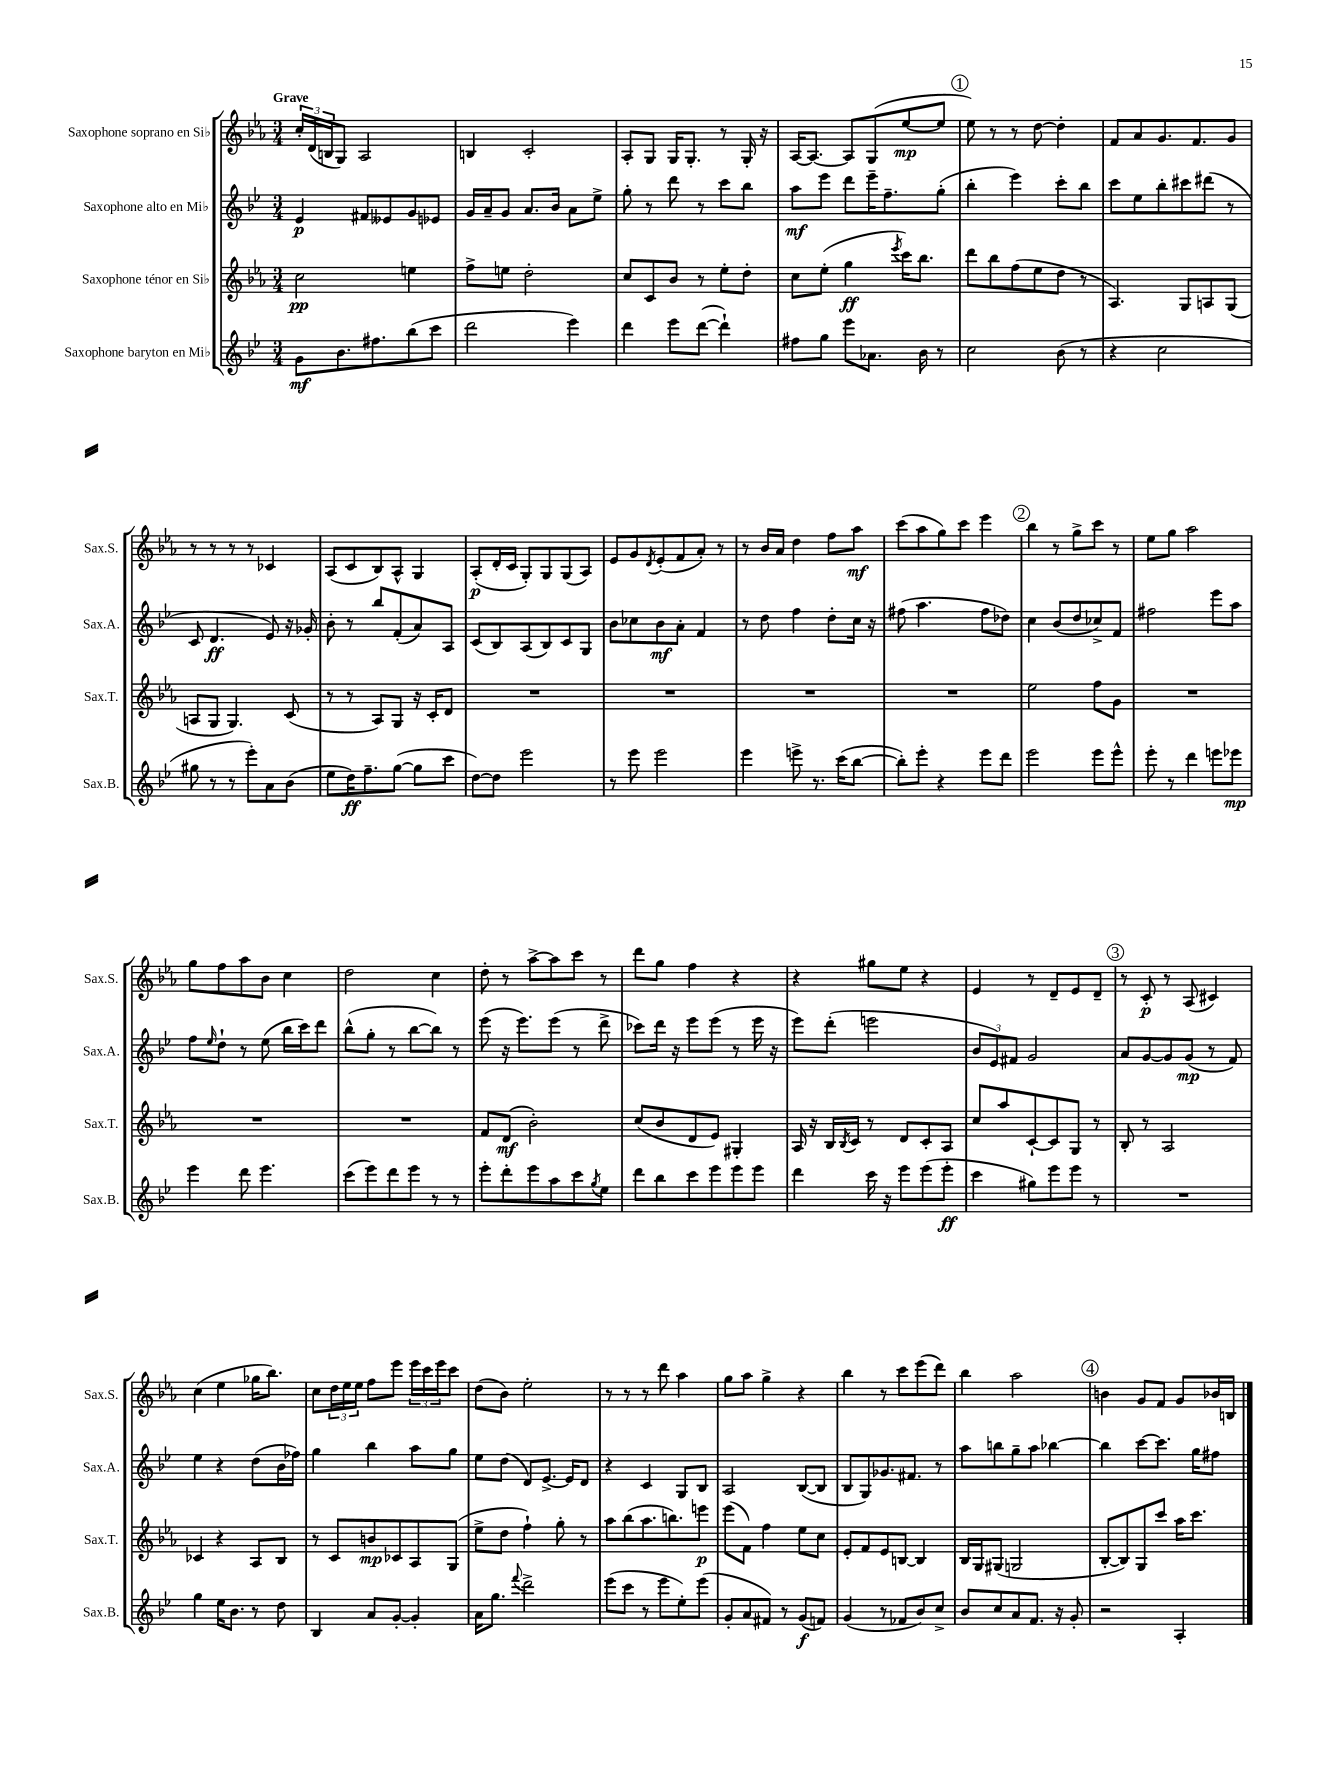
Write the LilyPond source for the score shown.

<<
\new StaffGroup <<
\new Staff = "s0" \with { instrumentName = "Saxophone soprano en Sib" shortInstrumentName = "Sax.S." } {
    \clef treble \key ees \major \numericTimeSignature \time 3/4 \tempo "Grave"
    \tuplet 3/2 { c''16-. d'16( b16 } g8) aes2 |
    b4 c'2-. |
    aes8-. g8 g16 g8.-. r8 g16-. r16 |
    aes16~ aes8.~ aes8 g8( ees''8~\mp ees''8 |
    \mark \markup { \circle "1" } ees''8) r8 r8 d''8~ d''4-. |
    f'8 aes'8 g'8. f'8. g'8 |
    r8 r8 r8 r8 ces'4 |
    aes8( c'8 bes8) aes8-^ g4 |
    aes8-.\p( d'16-. c'16 g8-.) g8 g8( aes8) |
    ees'8 g'8 \acciaccatura { d'8 } ees'8-.( f'8 aes'8-.) r8 |
    r8 bes'16 aes'16 d''4 f''8 aes''8\mf |
    c'''8( aes''8 g''8) c'''8 ees'''4 |
    \mark \markup { \circle "2" } bes''4 r8 g''8-> c'''8 r8 |
    ees''8 g''8 aes''2 |
    g''8 f''8 aes''8 bes'8 c''4 |
    d''2 c''4 |
    d''8-. r8 aes''8~-> aes''8 c'''8 r8 |
    d'''8 g''8 f''4 r4 |
    r4 gis''8 ees''8 r4 |
    ees'4 r8 d'8-- ees'8 d'8-- |
    \mark \markup { \circle "3" } r8 c'8-.\p r8 aes8( cis'4) |
    c''4( ees''4 ges''16 bes''8.) |
    c''8 \tuplet 3/2 { d''16 ees''16 ees''16 } f''8 ees'''8 \tuplet 3/2 { ees'''16 c'''16 ees'''16 } c'''8 |
    d''8( bes'8) ees''2-. |
    r8 r8 r8 d'''8 aes''4 |
    g''8 aes''8 g''4-> r4 |
    bes''4 r8 c'''8 ees'''8( d'''8) |
    bes''4 aes''2 |
    \mark \markup { \circle "4" } b'4 g'8 f'8 g'8 bes'16 b16 \bar "|." |
}
\new Staff = "s1" \with { instrumentName = "Saxophone alto en Mib" shortInstrumentName = "Sax.A." } {
    \clef treble \key bes \major \numericTimeSignature \time 3/4
    ees'4\p fis'8 eeses'8 g'8 ees'8 |
    g'16 a'16-- g'8 a'8. bes'16 a'8 ees''8-> |
    g''8-. r8 d'''8 r8 c'''8 bes''8 |
    a''8\mf ees'''8 d'''8 ees'''16-- f''8.-- g''8-.( |
    \mark \markup { \circle "1" } bes''4-. ees'''4) c'''8-. bes''8 |
    c'''8 ees''8 bes''8-. cis'''8 dis'''8( r8 |
    c'8 d'4.\ff ees'8) r16 ges'16-. |
    bes'8-. r8 bes''8 f'8-.( a'8) a8 |
    c'8( bes8) a8( bes8) c'8 g8 |
    bes'8 ces''8 bes'8\mf a'8-. f'4 |
    r8 d''8 f''4 d''8-. c''16 r16 |
    fis''8( a''4. fis''8 des''8) |
    \mark \markup { \circle "2" } c''4 bes'8( d''8 ces''8->) f'8 |
    fis''2 ees'''8 a''8 |
    f''8 \grace { ees''16 } d''8-! r8 ees''8( bes''16 c'''16) d'''8 |
    bes''8-^( g''8-. r8 bes''8~ bes''8) r8 |
    ees'''8( r16 ees'''8.) ees'''8( r8 d'''8-> |
    ces'''8) d'''16 r16 ees'''8 ees'''8( r8 ees'''16 r16 |
    ees'''8) d'''8-.( e'''2 |
    \tuplet 3/2 { bes'8 ees'8) fis'8 } g'2 |
    \mark \markup { \circle "3" } a'8 g'8~ g'8 g'8\mp( r8 f'8) |
    ees''4 r4 d''8( bes'16 fes''16) |
    g''4 bes''4 a''8 g''8 |
    ees''8 d''8( d'8) ees'8.~-> ees'16 d'8 |
    r4 c'4 g8 bes8 |
    a2 bes8~( bes8 |
    bes8 g8) ges'8. fis'8. r8 |
    a''8 b''8 g''8-- a''8 bes''4~ |
    \mark \markup { \circle "4" } bes''4 c'''8~ c'''8. g''16 fis''8 \bar "|." |
}
\new Staff = "s2" \with { instrumentName = "Saxophone ténor en Sib" shortInstrumentName = "Sax.T." } {
    \clef treble \key ees \major \numericTimeSignature \time 3/4
    c''2\pp e''4 |
    f''8-> e''8 d''2-. |
    c''8 c'8 bes'8 r8 ees''8-. d''8-. |
    c''8 ees''8-.( g''4\ff \acciaccatura { ees'''8 } c'''16) bes''8. |
    \mark \markup { \circle "1" } d'''8 bes''8 f''8( ees''8 d''8 r8 |
    aes4.) g8 a8 g8( |
    a8 g8 g4.) c'8( |
    r8 r8 aes8) g8 r16 c'16-. d'8 |
    R2. |
    R2. |
    R2. |
    R2. |
    \mark \markup { \circle "2" } ees''2 f''8 g'8 |
    R2. |
    R2. |
    R2. |
    f'8 d'8\mf( bes'2-.) |
    c''8( bes'8 d'8 ees'8) gis4-. |
    aes16 r16 bes16 \acciaccatura { bes8 } c'16 r8 d'8 c'8-. aes8 |
    c''8 aes''8 c'8~-! c'8 g8 r8 |
    \mark \markup { \circle "3" } bes8-. r8 aes2 |
    ces'4 r4 aes8 bes8 |
    r8 c'8 b'8\mp ces'8 aes8 g8( |
    ees''8-> d''8 f''4-!) g''8-. r8 |
    aes''8 bes''8( aes''8. b''8.) e'''8\p |
    ees'''8( f'8) f''4 ees''8 c''8 |
    ees'8-. f'8 ees'8 b8~ b4 |
    bes16 g16 gis8( g2 |
    \mark \markup { \circle "4" } bes8~-. bes8) g8 c'''8 aes''16 c'''8. \bar "|." |
}
\new Staff = "s3" \with { instrumentName = "Saxophone baryton en Mib" shortInstrumentName = "Sax.B." } {
    \clef treble \key bes \major \numericTimeSignature \time 3/4
    g'8\mf bes'8. fis''8. bes''8( c'''8 |
    d'''2 ees'''4) |
    d'''4 ees'''8 d'''8~( d'''4-!) |
    fis''8 g''8 ees'''8 aes'8. bes'16 r8 |
    \mark \markup { \circle "1" } c''2 bes'8( r8 |
    r4 c''2 |
    gis''8 r8 r8 ees'''8-.) a'8 bes'8( |
    ees''8 d''16\ff) f''8.-- g''8~( g''8 c'''8 |
    d''8~) d''8 ees'''2 |
    r8 ees'''8 ees'''2 |
    ees'''4 e'''8-> r8. c'''16( bes''8~ |
    bes''8-.) ees'''8-. r4 ees'''8 d'''8 |
    \mark \markup { \circle "2" } ees'''2 ees'''8 ees'''8-^ |
    ees'''8-. r8 d'''4 e'''8 ees'''8\mp |
    ees'''4 d'''8 ees'''4. |
    c'''8( ees'''8) d'''8 ees'''8 r8 r8 |
    ees'''8-. d'''8-. ees'''8 a''8 c'''8 \acciaccatura { g''8 } ees''8 |
    d'''8 bes''8 c'''8 ees'''8 ees'''8 ees'''8 |
    d'''4 c'''16 r16 ees'''8 ees'''8( ees'''8-.\ff |
    c'''4 gis''8) ees'''8 ees'''8 r8 |
    \mark \markup { \circle "3" } R2. |
    g''4 ees''16 bes'8. r8 d''8 |
    bes4 a'8 g'8~-. g'4-. |
    a'16 g''8. \appoggiatura { f'''8 } d'''2-> |
    ees'''8( c'''8 r8 ees'''8 ees''8-.) ees'''8( |
    g'8-. a'8 fis'8) r8 g'8\f( f'8) |
    g'4( r8 fes'8 bes'8) c''8-> |
    bes'8 c''8 a'8 f'8. r16 g'8-. |
    \mark \markup { \circle "4" } r2 a4-. \bar "|." |
}
>>
>>
\layout { \context { \Score \remove "Bar_number_engraver" } }
